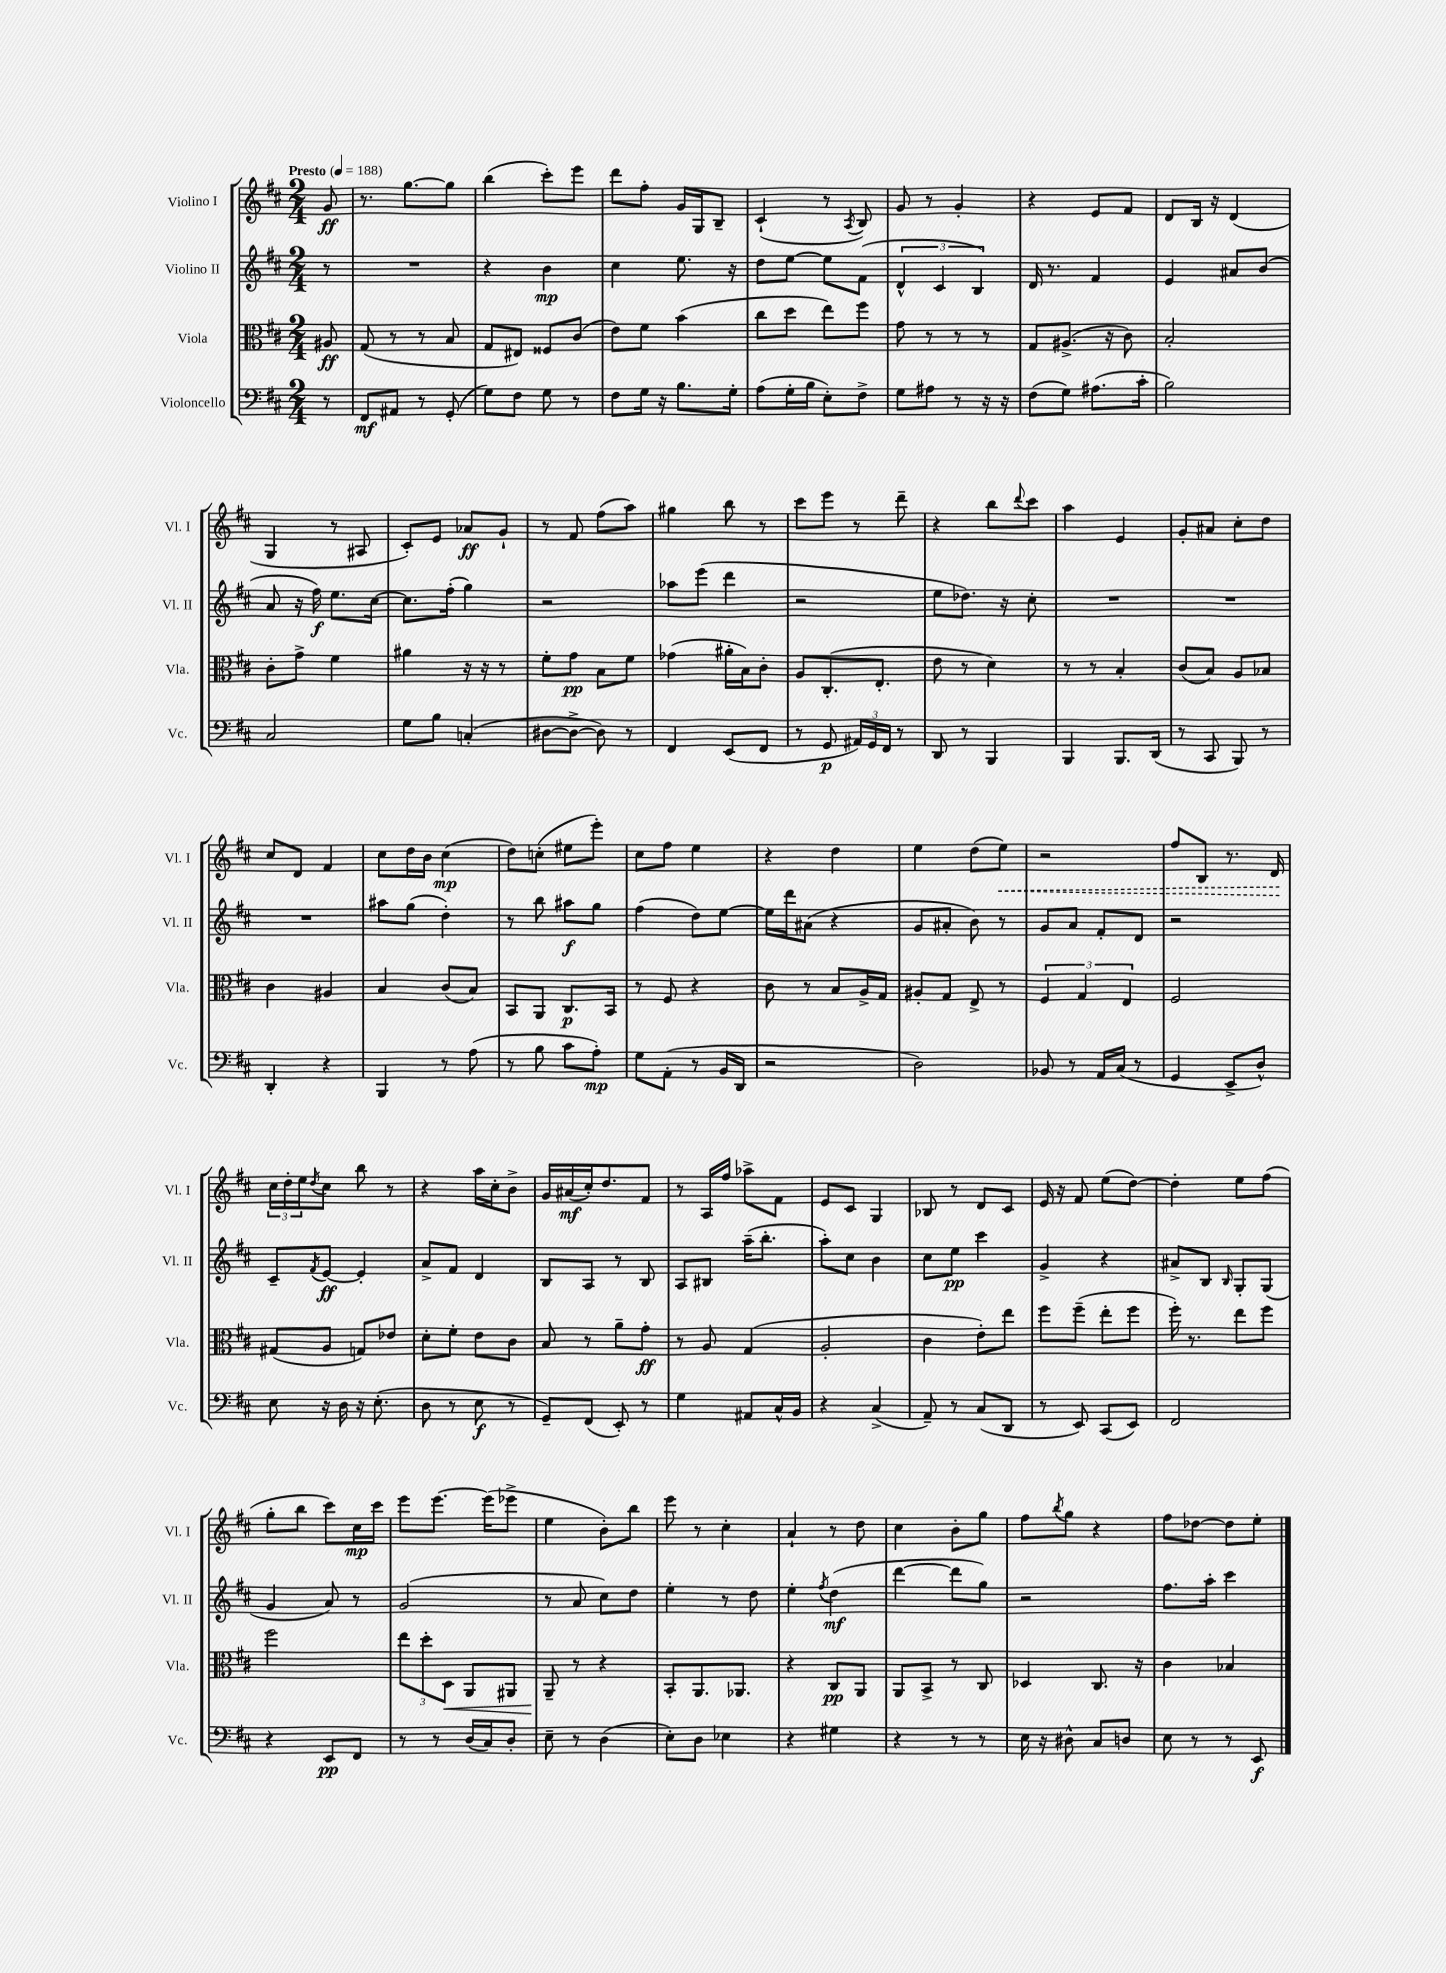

**kern	**dynam	**kern	**dynam	**kern	**dynam	**kern	**dynam
*part4	*part4	*part3	*part3	*part2	*part2	*part1	*part1
*staff4	*staff4	*staff3	*staff3	*staff2	*staff2	*staff1	*staff1
*I"Violoncello	*	*I"Viola	*	*I"Violino II	*	*I"Violino I	*
*I'Vc.	*	*I'Vla.	*	*I'Vl. II	*	*I'Vl. I	*
*clefF4	*	*clefC3	*	*clefG2	*	*clefG2	*
*k[f#c#]	*	*k[f#c#]	*	*k[f#c#]	*	*k[f#c#]	*
*M2/4	*	*M2/4	*	*M2/4	*	*M2/4	*
*MM188	*	*MM188	*	*MM188	*	*MM188	*
=	=	=	=	=	=	=	=
!	!	!	!	!	!	!LO:TX:a:B:t=Presto	!
8r	.	8A#X/	ff	8r	.	8g/	ff
=1	=1	=1	=1	=1	=1	=1	=1
8FF#/L	mf	(8G/	.	2r	.	8.r	.
8AA#X/J	.	8r	.	.	.	.	.
.	.	.	.	.	.	[8.gg\L	.
8r	.	8r	.	.	.	.	.
(8GG'/	.	8B/	.	.	.	8gg\J]	.
=2	=2	=2	=2	=2	=2	=2	=2
8G\L)	.	8G/L	.	4r	.	(4bb\	.
8F#\J	.	8E#X/J)	.	.	.	.	.
8G\	.	8F##X/L	.	4b\	mp	8ccc#'\L)	.
8r	.	(8c#/J	.	.	.	8eee\J	.
=3	=3	=3	=3	=3	=3	=3	=3
8F#\L	.	8e\L)	.	4cc#\	.	8ddd\L	.
16G\Jk	.	8f#\J	.	.	.	8ff#'\J	.
16r	.	.	.	.	.	.	.
8.B\L	.	(4b\	.	8.ee\	.	16g/LL	.
.	.	.	.	.	.	16G/J	.
.	.	.	.	.	.	8B~/J	.
16G'\Jk	.	.	.	16r	.	.	.
=4	=4	=4	=4	=4	=4	=4	=4
(8A\L	.	8cc#\L	.	8dd\L	.	(4c#`/	.
16G'\L	.	8dd\J	.	[8ee\J	.	.	.
16B\JJ	.	.	.	.	.	.	.
8E'\L)	.	8ee\L)	.	8ee\L]	.	8r	.
.	.	.	.	.	.	8qA/	.
8F#^\J	.	8ff#\J	.	(8f#\J	.	8B/)	.
=5	=5	=5	=5	=5	=5	=5	=5
8G\L	.	8g\	.	6d^^/	.	8g/	.
8A#X\J	.	8r	.	.	.	8r	.
.	.	.	.	6c#/	.	.	.
8r	.	8r	.	.	.	4g'/	.
.	.	.	.	6B/)	.	.	.
16r	.	8r	.	.	.	.	.
16r	.	.	.	.	.	.	.
=6	=6	=6	=6	=6	=6	=6	=6
(8F#\L	.	8G/L	.	16d/	.	4r	.
.	.	.	.	8.r	.	.	.
8G\J)	.	(8.A#X^/J	.	.	.	.	.
(8.A#X\L	.	.	.	4f#/	.	8e/L	.
.	.	16r	.	.	.	.	.
.	.	8c#\)	.	.	.	8f#/J	.
16c#'\Jk	.	.	.	.	.	.	.
=7	=7	=7	=7	=7	=7	=7	=7
2B\)	.	2B'/	.	4e/	.	8d/L	.
.	.	.	.	.	.	16B/Jk	.
.	.	.	.	.	.	16r	.
.	.	.	.	8a#X/L	.	(4d/	.
.	.	.	.	(8b/J	.	.	.
!!LO:LB:g=z
=8	=8	=8	=8	=8	=8	=8	=8
2C#/	.	8c#'\L	.	8a/	.	4G/	.
.	.	8g^\J	.	16r	.	.	.
.	.	.	.	16ff#\)	f	.	.
.	.	4f#\	.	8.ee\L	.	8r	.
.	.	.	.	.	.	8A#X/	.
.	.	.	.	[16cc#\Jk	.	.	.
=9	=9	=9	=9	=9	=9	=9	=9
8G\L	.	4a#X\	.	8.cc#\L]	.	8c#'/L)	.
8B\J	.	.	.	.	.	8e/J	.
.	.	.	.	(16ff#'\Jk	.	.	.
(4Cn'/	.	16r	.	4gg\)	.	8a-X/L	ff
.	.	16r	.	.	.	.	.
.	.	8r	.	.	.	8g`/J	.
=10	=10	=10	=10	=10	=10	=10	=10
[8D#X\L	.	8f#'\L	.	2r	.	8r	.
8D#^\J_	.	8g\J	pp	.	.	8f#/	.
8D#\])	.	8B\L	.	.	.	(8ff#\L	.
8r	.	8f#\J	.	.	.	8aa\J)	.
=11	=11	=11	=11	=11	=11	=11	=11
4FF#/	.	(4g-X\	.	8aa-X\L	.	4gg#X\	.
.	.	.	.	(8eee\J	.	.	.
(8EE/L	.	16a#X'\LL	.	4ddd\	.	8bb\	.
.	.	16B\J)	.	.	.	.	.
8FF#/J	.	8c#'\J	.	.	.	8r	.
=12	=12	=12	=12	=12	=12	=12	=12
8r	.	8A/L	.	2r	.	8ccc#\L	.
8GG/	p	(8.C#'/	.	.	.	8eee\J	.
24AA#X/LL)	.	.	.	.	.	8r	.
24GG/	.	.	.	.	.	.	.
.	.	8.E'/J	.	.	.	.	.
24FF#/JJ	.	.	.	.	.	.	.
8r	.	.	.	.	.	8ddd~\	.
=13	=13	=13	=13	=13	=13	=13	=13
8DD/	.	8e\	.	8ee\L	.	4r	.
8r	.	8r	.	8.dd-X\J)	.	.	.
4BBB/	.	4d\)	.	.	.	8bb\L	.
.	.	.	.	16r	.	.	.
.	.	.	.	.	.	8qqddd/	.
.	.	.	.	8cc#'\	.	8ccc#\J	.
=14	=14	=14	=14	=14	=14	=14	=14
4BBB/	.	8r	.	2r	.	4aa\	.
.	.	8r	.	.	.	.	.
8.BBB/L	.	4B'/	.	.	.	4e/	.
(16DD/Jk	.	.	.	.	.	.	.
=15	=15	=15	=15	=15	=15	=15	=15
8r	.	(8c#/L	.	2r	.	8g'/L	.
8CC#/	.	8B/J)	.	.	.	8a#X/J	.
8BBB/)	.	8A/L	.	.	.	8cc#'\L	.
8r	.	8B-X/J	.	.	.	8dd\J	.
!!LO:LB:g=z
=16	=16	=16	=16	=16	=16	=16	=16
4DD'/	.	4c#\	.	2r	.	8cc#/L	.
.	.	.	.	.	.	8d/J	.
4r	.	4A#X/	.	.	.	4f#/	.
=17	=17	=17	=17	=17	=17	=17	=17
4BBB/	.	4B/	.	8aa#X\L	.	8cc#\L	.
.	.	.	.	(8gg\J	.	16dd\L	.
.	.	.	.	.	.	16b\JJ	.
8r	.	(8c#/L	.	4dd'\)	.	(4cc#\	mp
(8A\	.	8B/J)	.	.	.	.	.
=18	=18	=18	=18	=18	=18	=18	=18
8r	.	8BB/L	.	8r	.	8dd\L)	.
8B\	.	8AA/J	.	8bb\	.	(8ccn'\J	.
8c#\L	.	8.C#/L	p	8aa#X\L	f	8ee#X\L	.
8A'\J)	mp	.	.	8gg\J	.	8eee'\J)	.
.	.	16BB/Jk	.	.	.	.	.
=19	=19	=19	=19	=19	=19	=19	=19
8G\L	.	8r	.	(4ff#\	.	8cc#\L	.
(8AA'\J	.	8F#/	.	.	.	8ff#\J	.
8r	.	4r	.	8dd\L)	.	4ee\	.
16BB/LL	.	.	.	[8ee\J	.	.	.
16DD/JJ	.	.	.	.	.	.	.
=20	=20	=20	=20	=20	=20	=20	=20
2r	.	8c#\	.	16ee\LL]	.	4r	.
.	.	.	.	16ddd\J	.	.	.
.	.	8r	.	(8a#X\J	.	.	.
.	.	8B/L	.	4r	.	4dd\	.
.	.	16A^/L	.	.	.	.	.
.	.	16G/JJ	.	.	.	.	.
=21	=21	=21	=21	=21	=21	=21	=21
2D\)	.	8A#X'/L	.	8g/L	.	4ee\	.
.	.	8G/J	.	8a#X'/J	.	.	.
.	.	8E^/	.	8b\)	.	(8dd\L	.
!	!	!	!	!	!	!	!LO:HP:b
.	.	8r	.	8r	.	8ee\J)	<
=22	=22	=22	=22	=22	=22	=22	=22
8BB-X/	.	6F#/	.	8g/L	.	2r	.
8r	.	.	.	8a/J	.	.	.
.	.	6G/	.	.	.	.	.
16AA/LL	.	.	.	8f#'/L	.	.	.
(16C#/JJ	.	.	.	.	.	.	.
.	.	6E/	.	.	.	.	.
8r	.	.	.	8d/J	.	.	.
=23	=23	=23	=23	=23	=23	=23	=23
4GG/	.	2F#/	.	2r	.	8ff#/L	.
.	.	.	.	.	.	8B/J	.
8EE^/L	.	.	.	.	.	8.r	.
8D^^/J)	.	.	.	.	.	.	.
.	.	.	.	.	.	16d/	.
.	.	.	.	.	.	.	[
!!LO:LB:g=z
=24	=24	=24	=24	=24	=24	=24	=24
8E\	.	(8G#X/L	.	8c#~/L	.	24cc#\LL	.
.	.	.	.	.	.	24dd'\	.
.	.	.	.	.	.	24ee\J	.
.	.	.	.	8qf#/	.	8qdd/	.
16r	.	8A/J	.	[8e/J	ff	8cc#\J	.
16D\	.	.	.	.	.	.	.
16r	.	8Gn/L)	.	4e'/]	.	8bb\	.
(8.E'\	.	.	.	.	.	.	.
.	.	8e-X/J	.	.	.	8r	.
=25	=25	=25	=25	=25	=25	=25	=25
8D\	.	8d'\L	.	8a^/L	.	4r	.
8r	.	8f#'\J	.	8f#/J	.	.	.
8E\	f	8e\L	.	4d/	.	16aa\LL	.
.	.	.	.	.	.	16cc#'\J	.
8r	.	8c#\J	.	.	.	8b^\J	.
=26	=26	=26	=26	=26	=26	=26	=26
8GG~/L)	.	8B/	.	8B/L	.	16g/LL	.
.	.	.	.	.	.	(16a#X/	mf
(8FF#/J	.	8r	.	8A/J	.	16cc#'/J)	.
.	.	.	.	.	.	8.dd/	.
8EE'/)	.	8a~\L	.	8r	.	.	.
8r	.	8g'\J	ff	8B/	.	8f#/J	.
=27	=27	=27	=27	=27	=27	=27	=27
4G\	.	8r	.	8A/L	.	8r	.
.	.	8A/	.	8B#X/J	.	16A/LL	.
.	.	.	.	.	.	16ff#/JJ	.
8AA#X/L	.	(4G/	.	(16aa~\KL	.	8aa-X^\L	.
.	.	.	.	8.bb'\J	.	.	.
16C#^^/L	.	.	.	.	.	8f#\J	.
16BB/JJ	.	.	.	.	.	.	.
=28	=28	=28	=28	=28	=28	=28	=28
4r	.	2A'/	.	8aa'\L)	.	8e/L	.
.	.	.	.	8cc#\J	.	8c#/J	.
(4C#^/	.	.	.	4b\	.	4G/	.
=29	=29	=29	=29	=29	=29	=29	=29
8AA~/)	.	4c#\	.	8cc#\L	.	8B-X/	.
8r	.	.	.	8ee\J	pp	8r	.
(8C#/L	.	8e'\L)	.	4ccc#\	.	8d/L	.
8DD/J	.	8ee\J	.	.	.	8c#/J	.
=30	=30	=30	=30	=30	=30	=30	=30
8r	.	8ff#\L	.	4g^/	.	16e/	.
.	.	.	.	.	.	16r	.
8EE/)	.	(8ff#~\J	.	.	.	8f#/	.
(8CC#/L	.	8ee'\L	.	4r	.	(8ee\L	.
8EE/J)	.	8ff#\J	.	.	.	[8dd\J)	.
=31	=31	=31	=31	=31	=31	=31	=31
2FF#/	.	16ff#'\)	.	8a#X^/L	.	4dd'\]	.
.	.	8.r	.	.	.	.	.
.	.	.	.	8B/J	.	.	.
.	.	.	.	16qqB/	.	.	.
.	.	8ee\L	.	8G'/L	.	8ee\L	.
.	.	8ff#\J	.	(8G/J	.	(8ff#\J	.
!!LO:LB:g=z
=32	=32	=32	=32	=32	=32	=32	=32
4r	.	2ff#\	.	4g/	.	8gg'\L	.
.	.	.	.	.	.	8bb\J	.
8EE/L	pp	.	.	8a/)	.	8ccc#\L)	.
8FF#/J	.	.	.	8r	.	16cc#\L	mp
.	.	.	.	.	.	16ccc#\JJ	.
=33	=33	=33	=33	=33	=33	=33	=33
8r	.	12ee\L	.	(2g/	.	8eee\L	.
.	.	12dd'\	.	.	.	.	.
8r	.	.	.	.	.	[8.eee\J	.
!	!	!	!LO:HP:b	!	!	!	!
.	.	12D\J	<	.	.	.	.
(16D/LL	.	8AA/L	.	.	.	.	.
16C#/J)	.	.	.	.	.	(16eee\KL]	.
8D'/J	.	8AA#X/J	.	.	.	8eee-X^\J	.
=34	=34	=34	=34	=34	=34	=34	=34
8E~\	.	8AA~/	.	8r	.	4ee\	.
8r	.	8r	[	8a/	.	.	.
(4D\	.	4r	.	8cc#\L)	.	8b'\L)	.
.	.	.	.	8dd\J	.	8bb\J	.
=35	=35	=35	=35	=35	=35	=35	=35
8E'\L)	.	8BB'/L	.	4ee'\	.	8eee\	.
8D\J	.	8.AA/	.	.	.	8r	.
4E-X\	.	.	.	8r	.	4cc#'\	.
.	.	8.AA-X/J	.	.	.	.	.
.	.	.	.	8dd\	.	.	.
=36	=36	=36	=36	=36	=36	=36	=36
4r	.	4r	.	4ee'\	.	4a`/	.
.	.	.	.	8qff#/	.	.	.
4G#X\	.	8C#/L	pp	(4dd\	mf	8r	.
.	.	8AA/J	.	.	.	8dd\	.
=37	=37	=37	=37	=37	=37	=37	=37
4r	.	8AA/L	.	[4ddd\	.	4cc#\	.
.	.	8BB^/J	.	.	.	.	.
8r	.	8r	.	8ddd\L]	.	8b'\L	.
8r	.	8C#/	.	8gg\J)	.	8gg\J	.
=38	=38	=38	=38	=38	=38	=38	=38
16E\	.	4D-X/	.	2r	.	8ff#\L	.
16r	.	.	.	.	.	.	.
.	.	.	.	.	.	8qbb/	.
8D#X^^\	.	.	.	.	.	8gg\J	.
8C#/L	.	8.C#/	.	.	.	4r	.
8Dn/J	.	.	.	.	.	.	.
.	.	16r	.	.	.	.	.
=39	=39	=39	=39	=39	=39	=39	=39
8E\	.	4c#\	.	8.ff#\L	.	8ff#\L	.
8r	.	.	.	.	.	[8dd-X\J	.
.	.	.	.	16aa'\Jk	.	.	.
8r	.	4B-X/	.	4ccc#\	.	8dd-\L]	.
8EE/	f	.	.	.	.	8ee'\J	.
==	==	==	==	==	==	==	==
*-	*-	*-	*-	*-	*-	*-	*-
